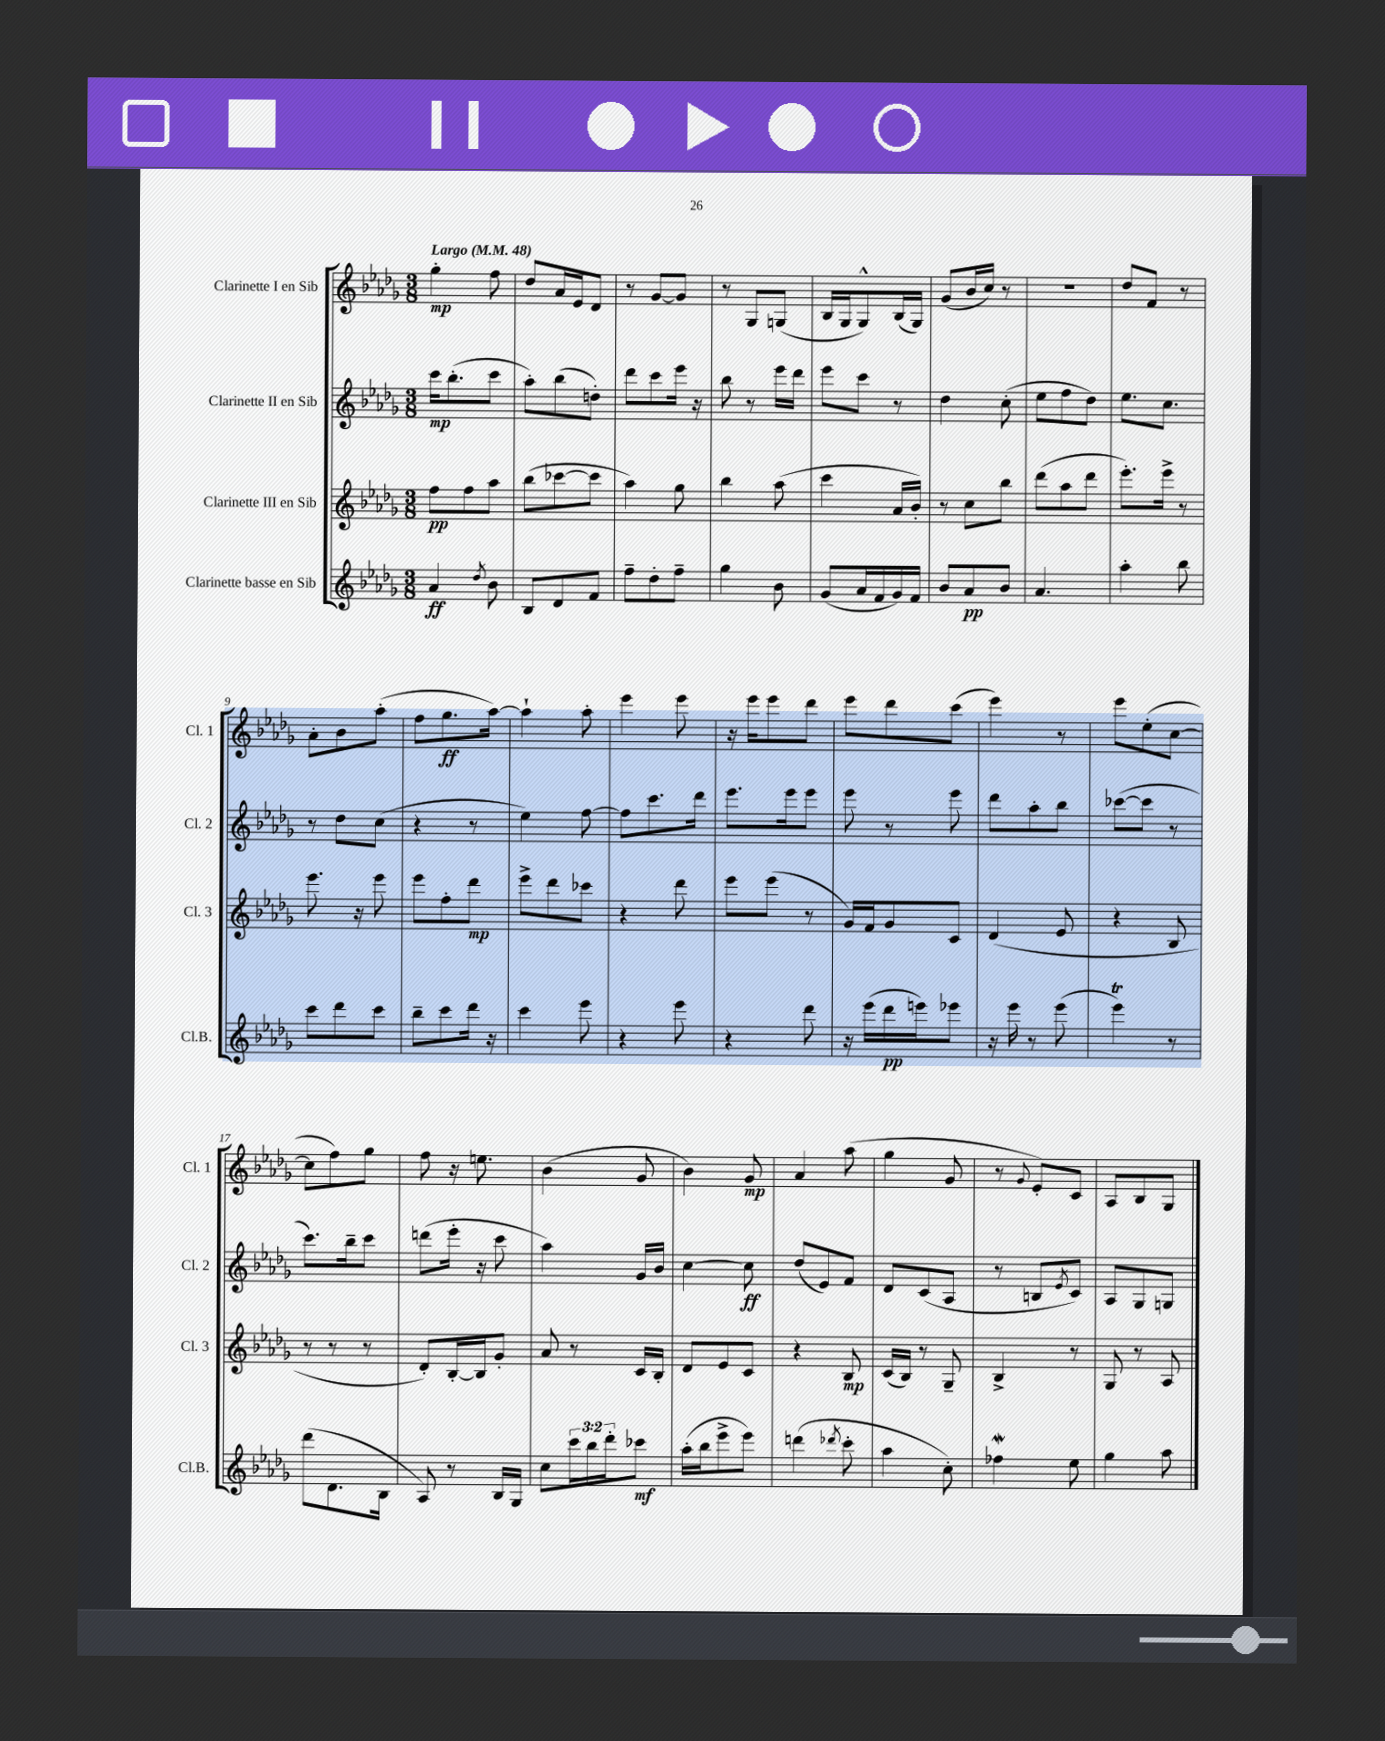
<<
\new StaffGroup <<
\new Staff = "s0" \with { instrumentName = "Clarinette I en Sib" shortInstrumentName = "Cl. 1" } {
    \clef treble \key des \major \numericTimeSignature \time 3/8 \tempo "Largo" 4 = 48
    ges''4-.\mp f''8 |
    des''8 aes'16 ees'16 des'8 |
    r8 ges'8~ ges'8 |
    r8 ges8 g8( |
    bes16 ges16 ges8-^) bes16( ges16) |
    ges'8( bes'16 c''16) r8 |
    R4. |
    des''8 f'8 r8 |
    aes'8-. bes'8 aes''8-.( |
    f''8 ges''8.\ff aes''16~) |
    aes''4-! aes''8-. |
    ees'''4 ees'''8 |
    r16 ees'''16 ees'''8 des'''8 |
    ees'''8 des'''8 c'''8( |
    ees'''4) r8 |
    ees'''8 ees''8-.( c''8~ |
    c''8 f''8) ges''8 |
    f''8 r16 e''8. |
    bes'4( ges'8 |
    bes'4) ges'8\mp |
    aes'4 aes''8( |
    ges''4 ges'8 |
    r8 \appoggiatura { ges'8 } ees'8-.) c'8 |
    aes8 bes8 ges8 \bar "|." |
}
\new Staff = "s1" \with { instrumentName = "Clarinette II en Sib" shortInstrumentName = "Cl. 2" } {
    \clef treble \key des \major \numericTimeSignature \time 3/8
    c'''16\mp bes''8.-.( c'''8 |
    aes''8-.) bes''8( d''8-.) |
    des'''8 c'''8 ees'''16 r16 |
    bes''8 r8 ees'''16 des'''16 |
    ees'''8 c'''8 r8 |
    des''4 c''8-.( |
    ees''8 f''8 des''8) |
    ees''8. c''8. |
    r8 des''8 c''8( |
    r4 r8 |
    ees''4) f''8~ |
    f''8 c'''8. des'''16 |
    ees'''8. ees'''16 ees'''8 |
    ees'''8 r8 ees'''8 |
    des'''8 aes''8-. bes''8 |
    ces'''8~( ces'''8 r8 |
    c'''8.) bes''16-- c'''8 |
    d'''8( ees'''16-. r16 c'''8 |
    aes''4) ges'16 bes'16 |
    c''4~ c''8\ff |
    des''8( ees'8) f'8 |
    des'8 c'8( aes8 |
    r8 b8 \acciaccatura { ees'8 } c'8) |
    aes8 ges8 g8 \bar "|." |
}
\new Staff = "s2" \with { instrumentName = "Clarinette III en Sib" shortInstrumentName = "Cl. 3" } {
    \clef treble \key des \major \numericTimeSignature \time 3/8
    f''8\pp f''8 aes''8 |
    bes''8( ces'''8~ ces'''8 |
    aes''4) ges''8 |
    bes''4 aes''8( |
    c'''4 aes'16 bes'16-.) |
    r8 c''8 bes''8 |
    des'''8( aes''8 des'''8 |
    ees'''8.-.) ees'''16-> r8 |
    ees'''8. r16 ees'''8 |
    ees'''8 f''8-. des'''8\mp |
    ees'''8-> des'''8 ces'''8 |
    r4 des'''8 |
    ees'''8 ees'''8( r8 |
    ges'16) f'16 ges'8 c'8 |
    des'4( ees'8 |
    r4 bes8 |
    r8 r8 r8 |
    des'8-.) bes16~-. bes16 ges'8-. |
    aes'8 r8 c'16 bes16-. |
    des'8 ees'8 c'8 |
    r4 bes8\mp |
    c'16( bes16) r8 ges8-- |
    bes4-> r8 |
    ges8 r8 aes8 \bar "|." |
}
\new Staff = "s3" \with { instrumentName = "Clarinette basse en Sib" shortInstrumentName = "Cl.B." } {
    \clef treble \key des \major \numericTimeSignature \time 3/8 \override Staff.TupletNumber.text = #tuplet-number::calc-fraction-text
    aes'4\ff \acciaccatura { des''8 } bes'8 |
    bes8 des'8 f'8 |
    f''8-- des''8-. f''8-- |
    ges''4 bes'8 |
    ges'8( aes'16 f'16 ges'16) f'16 |
    bes'8 aes'8\pp bes'8 |
    aes'4. |
    aes''4-. bes''8 |
    c'''8 des'''8 c'''8 |
    bes''8-- c'''8 des'''16 r16 |
    c'''4 ees'''8 |
    r4 ees'''8 |
    r4 des'''8 |
    r16 ees'''16( des'''16\pp e'''16) ees'''8 |
    r16 ees'''16 r8 ees'''8( |
    ees'''4\trill) r8 |
    des'''8( des'8. bes16 |
    aes8) r8 bes16 ges16 |
    c''8 \tuplet 3/2 { c'''16 bes''16 des'''16-. } ces'''8\mf |
    aes''16-.( bes''16 ees'''8-> ees'''8) |
    d'''4( \acciaccatura { des'''8 } c'''8-. |
    aes''4 c''8-.) |
    fes''4\mordent ees''8 |
    ges''4 aes''8 \bar "|." |
}
>>
>>
